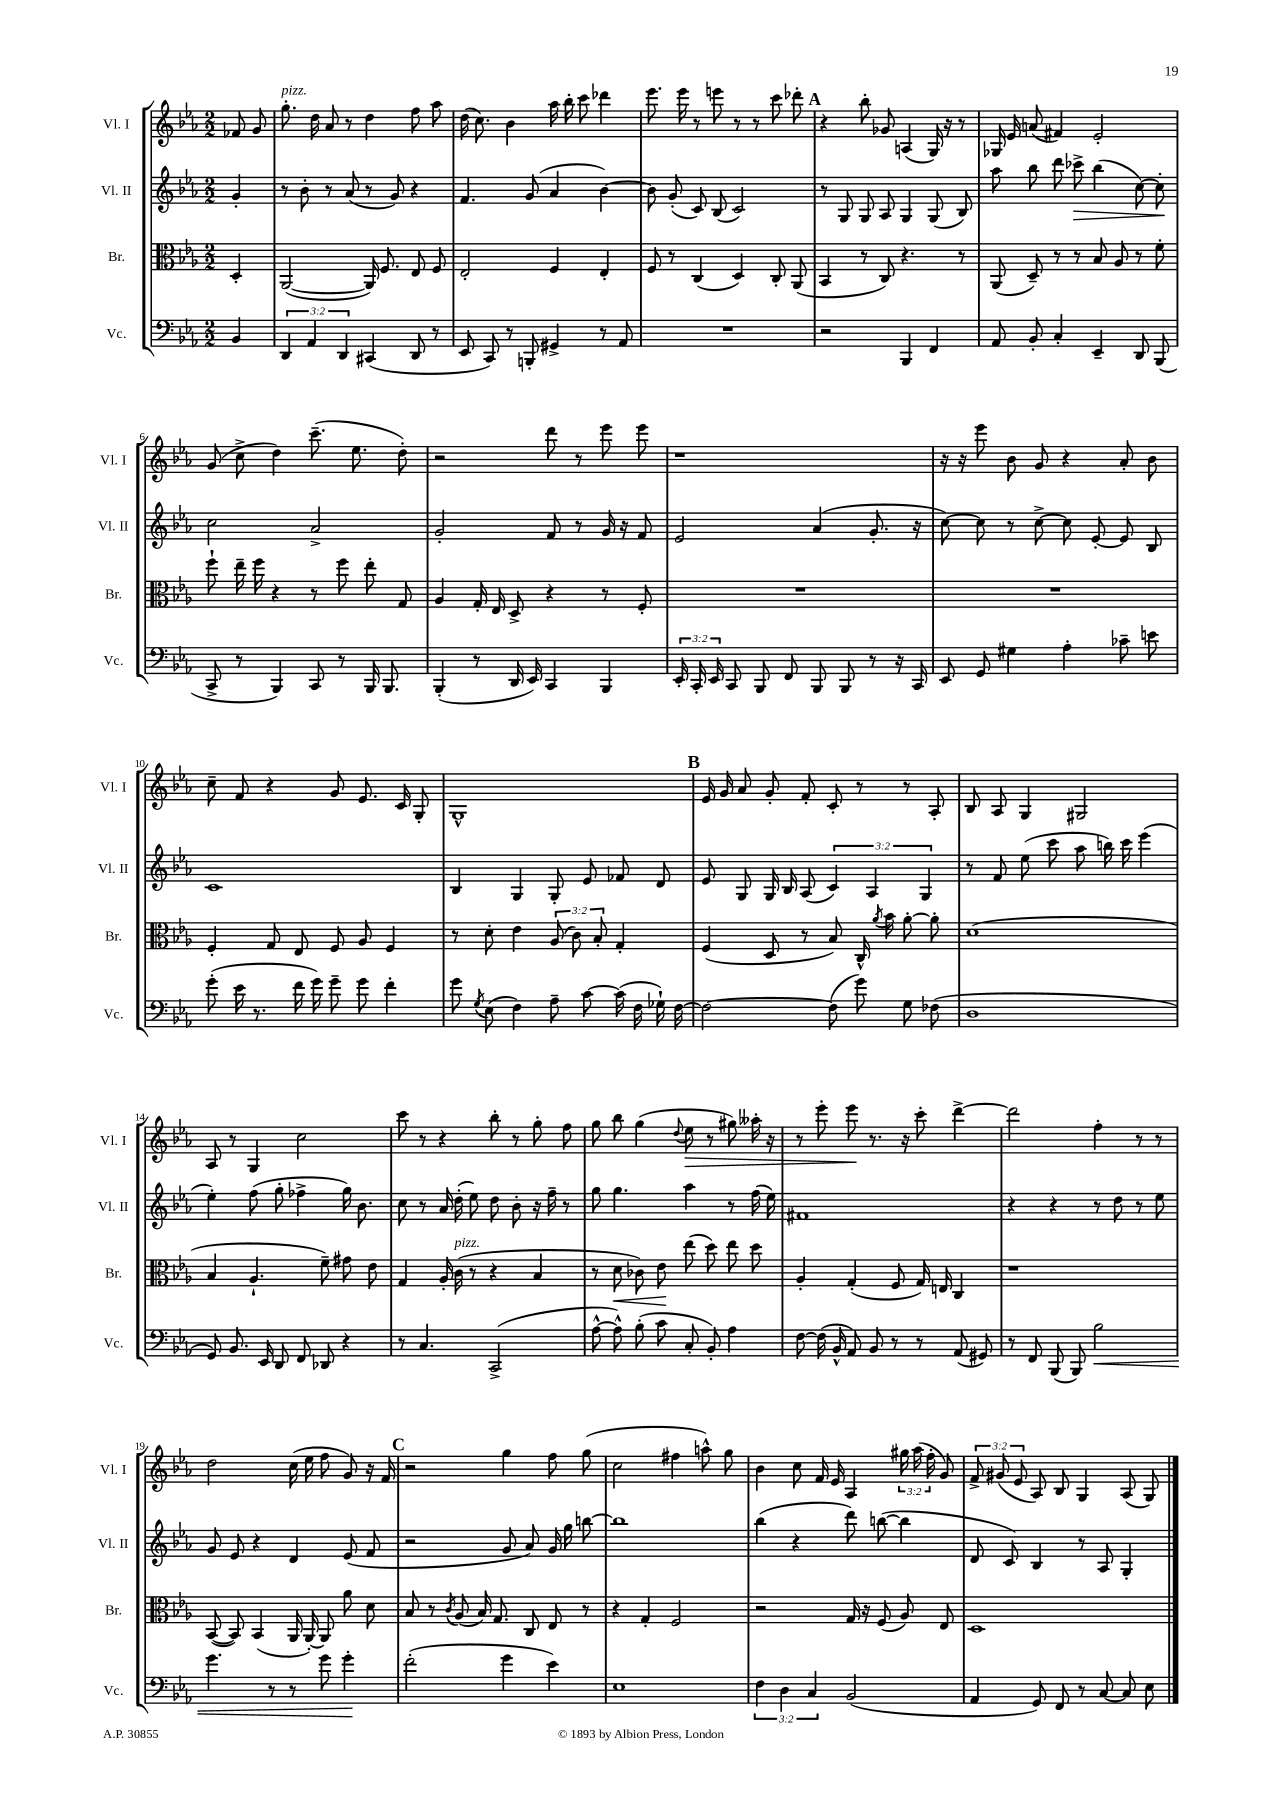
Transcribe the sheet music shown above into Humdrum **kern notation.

**kern	**dynam	**kern	**dynam	**kern	**dynam	**kern	**dynam
*part4	*part4	*part3	*part3	*part2	*part2	*part1	*part1
*staff4	*staff4	*staff3	*staff3	*staff2	*staff2	*staff1	*staff1
*I"Vc.	*	*I"Br.	*	*I"Vl. II	*	*I"Vl. I	*
*I'Vc.	*	*I'Br.	*	*I'Vl. II	*	*I'Vl. I	*
*clefF4	*	*clefC3	*	*clefG2	*	*clefG2	*
*k[b-e-a-]	*	*k[b-e-a-]	*	*k[b-e-a-]	*	*k[b-e-a-]	*
*M2/2	*	*M2/2	*	*M2/2	*	*M2/2	*
=	=	=	=	=	=	=	=
4BB-/	.	4D'/	.	4g'/	.	8f-X/	.
.	.	.	.	.	.	8g/	.
=1	=1	=1	=1	=1	=1	=1	=1
!	!	!	!	!	!	!LO:TX:a:i:t=pizz.	!
6DD/	.	([2AA-/	.	8r	.	8.gg'\	.
.	.	.	.	8b-'\	.	.	.
6AA-/	.	.	.	.	.	.	.
.	.	.	.	.	.	16dd\	.
.	.	.	.	8r	.	8a-/	.
6DD/	.	.	.	.	.	.	.
.	.	.	.	(8a-/	.	8r	.
(4CC#X/	.	16AA-/])	.	8r	.	4dd\	.
.	.	8.F/	.	.	.	.	.
.	.	.	.	8g/)	.	.	.
8DD/	.	8E-/	.	4r	.	8ff\	.
8r	.	8F/	.	.	.	8aa-\	.
=2	=2	=2	=2	=2	=2	=2	=2
8EE-/	.	2E-'/	.	4.f/	.	(16dd\	.
.	.	.	.	.	.	8.cc\)	.
8CC/)	.	.	.	.	.	.	.
8r	.	.	.	.	.	4b-\	.
8BBBn'/	.	.	.	(8g/	.	.	.
4GG#X^/	.	4F/	.	4a-/	.	16aa-\	.
.	.	.	.	.	.	16bb-'\	.
.	.	.	.	.	.	8ccc\	.
8r	.	4E-'/	.	[4b-\)	.	4ddd-X\	.
8AA-/	.	.	.	.	.	.	.
=3	=3	=3	=3	=3	=3	=3	=3
1r	.	8F/	.	8b-\]	.	8.eee-\	.
.	.	8r	.	(8g'/	.	.	.
.	.	.	.	.	.	16eee-\	.
.	.	(4C/	.	8c/)	.	8r	.
.	.	.	.	(8B-/	.	8eeen\	.
.	.	4D/)	.	2c/)	.	8r	.
.	.	.	.	.	.	8r	.
.	.	8C'/	.	.	.	8ccc\	.
.	.	(8AA-/	.	.	.	8ddd-X'\	.
!!LO:REH:place=s1:t=A
=4	=4	=4	=4	=4	=4	=4	=4
2r	.	4BB-/	.	8r	.	4r	.
.	.	.	.	8G/	.	.	.
.	.	8r	.	8G/	.	8bb-'\	.
.	.	8C/)	.	8A-/	.	8g-X/	.
4BBB-/	.	4.r	.	4G/	.	(4An/	.
4FF/	.	.	.	(8G/	.	16G/)	.
.	.	.	.	.	.	16r	.
.	.	8r	.	8B-/)	.	8r	.
=5	=5	=5	=5	=5	=5	=5	=5
8AA-/	.	(8AA-/	.	8aa-\	.	16G-X/	.
.	.	.	.	.	.	16e-/	.
8BB-'/	.	8D~/)	.	8bb-\	.	(8an/	.
4C'/	.	8r	.	8ddd\	.	4f#X/)	.
!	!	!	!	!	!LO:HP:b	!	!
.	.	8r	.	8ccc-X^\	>	.	.
4EE-~/	.	8B-/	.	(4bb-\	.	2e-'/	.
.	.	8A-/	.	.	.	.	.
8DD/	.	8r	.	[8cc\)	.	.	.
(8BBB-/	.	8f'\	.	8cc'\]	.	.	.
.	.	.	.	.	]	.	.
!!LO:LB:g=z
=6	=6	=6	=6	=6	=6	=6	=6
8CC^/	.	8ff`\	.	2cc\	.	(8g/	.
8r	.	16ee-~\	.	.	.	8cc^\	.
.	.	16ff\	.	.	.	.	.
4BBB-/)	.	4r	.	.	.	4dd\)	.
8CC/	.	8r	.	2a-^/	.	(8.ccc~\	.
8r	.	8ff\	.	.	.	.	.
.	.	.	.	.	.	8.ee-\	.
16BBB-/	.	8ee-'\	.	.	.	.	.
8.BBB-/	.	.	.	.	.	.	.
.	.	8G/	.	.	.	8dd'\)	.
=7	=7	=7	=7	=7	=7	=7	=7
(4BBB-'/	.	4A-/	.	2g'/	.	2r	.
8r	.	16G'/	.	.	.	.	.
.	.	16E-/	.	.	.	.	.
16DD/	.	8D^/	.	.	.	.	.
16EE-/)	.	.	.	.	.	.	.
4CC/	.	4r	.	8f/	.	8ddd\	.
.	.	.	.	8r	.	8r	.
4BBB-/	.	8r	.	16g/	.	8eee-\	.
.	.	.	.	16r	.	.	.
.	.	8F'/	.	8f/	.	8eee-\	.
=8	=8	=8	=8	=8	=8	=8	=8
24EE-'/	.	1r	.	2e-/	.	1r	.
24CC'/	.	.	.	.	.	.	.
24EE-/	.	.	.	.	.	.	.
8CC/	.	.	.	.	.	.	.
8BBB-/	.	.	.	.	.	.	.
8FF/	.	.	.	.	.	.	.
8BBB-/	.	.	.	(4a-/	.	.	.
8BBB-/	.	.	.	.	.	.	.
8r	.	.	.	8.g'/	.	.	.
16r	.	.	.	.	.	.	.
16CC/	.	.	.	16r	.	.	.
=9	=9	=9	=9	=9	=9	=9	=9
8EE-/	.	1r	.	[8cc\)	.	16r	.
.	.	.	.	.	.	16r	.
8GG/	.	.	.	8cc\]	.	8eee-\	.
4G#X\	.	.	.	8r	.	8b-\	.
.	.	.	.	[8cc^\	.	8g/	.
4A-'\	.	.	.	8cc\]	.	4r	.
.	.	.	.	[8e-'/	.	.	.
8c-X~\	.	.	.	8e-/]	.	8a-'/	.
8en\	.	.	.	8B-/	.	8b-\	.
!!LO:LB:g=z
=10	=10	=10	=10	=10	=10	=10	=10
(8g'\	.	4F'/	.	1c	.	8cc~\	.
16e-\	.	.	.	.	.	8f/	.
8.r	.	.	.	.	.	.	.
.	.	8G/	.	.	.	4r	.
16f\	.	8E-/	.	.	.	.	.
16g\)	.	.	.	.	.	.	.
8g~\	.	8F/	.	.	.	8g/	.
8g\	.	8A-/	.	.	.	8.e-/	.
4f'\	.	4F/	.	.	.	.	.
.	.	.	.	.	.	16c/	.
.	.	.	.	.	.	8G'/	.
=11	=11	=11	=11	=11	=11	=11	=11
8g\	.	8r	.	4B-/	.	1G^^	.
8qG/	.	.	.	.	.	.	.
(8E-\	.	8d'\	.	.	.	.	.
4F\)	.	4e-\	.	4G/	.	.	.
8A-~\	.	(12A-/	.	8G'/	.	.	.
.	.	12c\)	.	.	.	.	.
[8c\	.	.	.	8e-/	.	.	.
.	.	12B-'/	.	.	.	.	.
(16c\]	.	4G'/	.	8f-X/	.	.	.
16F\	.	.	.	.	.	.	.
16G-X`\)	.	.	.	8d/	.	.	.
[16F\	.	.	.	.	.	.	.
!!LO:REH:place=s1:t=B
=12	=12	=12	=12	=12	=12	=12	=12
2F\_	.	(4F/	.	8e-/	.	16e-/	.
.	.	.	.	.	.	16g/	.
.	.	.	.	8G/	.	8a-/	.
.	.	8D/	.	16G/	.	8g'/	.
.	.	.	.	16B-/	.	.	.
.	.	8r	.	(8A-/	.	8f'/	.
(8F\]	.	8B-/)	.	6c/)	.	8c'/	.
8g\)	.	16C^^/	.	.	.	8r	.
.	.	.	.	6A-/	.	.	.
.	.	8qa-/	.	.	.	.	.
.	.	16b-\	.	.	.	.	.
8G\	.	[8a-'\	.	.	.	8r	.
.	.	.	.	6G/	.	.	.
(8F-X\	.	8a-'\]	.	.	.	8A-'/	.
=13	=13	=13	=13	=13	=13	=13	=13
1D	.	(1d	.	8r	.	8B-/	.
.	.	.	.	8f/	.	8A-/	.
.	.	.	.	(8ee-\	.	4G/	.
.	.	.	.	8ccc\	.	.	.
.	.	.	.	8aa-\	.	2G#X/	.
.	.	.	.	16bbn\)	.	.	.
.	.	.	.	16ccc\	.	.	.
.	.	.	.	(4eee-\	.	.	.
!!LO:LB:g=z
=14	=14	=14	=14	=14	=14	=14	=14
8GG/)	.	4B-/	.	4ee-'\)	.	8A-/	.
8.BB-/	.	.	.	.	.	8r	.
.	.	4.A-`/	.	(8ff\	.	4G/	.
16EE-/	.	.	.	.	.	.	.
8DD/	.	.	.	8gg'\	.	.	.
8FF/	.	.	.	4ff-X^\	.	2cc\	.
8DD-X/	.	8f~\)	.	.	.	.	.
4r	.	8g#X\	.	16gg\)	.	.	.
.	.	.	.	8.b-\	.	.	.
.	.	8e-\	.	.	.	.	.
=15	=15	=15	=15	=15	=15	=15	=15
8r	.	4G/	.	8cc\	.	8ccc\	.
4.C/	.	.	.	8r	.	8r	.
.	.	16A-'/	.	16a-/	.	4r	.
!	!	!LO:TX:a:i:t=pizz.	!	!	!	!	!
.	.	(16c\	.	(16dd'\	.	.	.
.	.	8r	.	8ee-\)	.	.	.
(2CC^/	.	4r	.	8dd\	.	8bb-'\	.
.	.	.	.	8b-'\	.	8r	.
.	.	4B-/	.	16r	.	8gg'\	.
.	.	.	.	16ff~\	.	.	.
.	.	.	.	8r	.	8ff\	.
=16	=16	=16	=16	=16	=16	=16	=16
[8A-^^\	.	8r	.	8gg\	.	8gg\	.
!	!	!	!LO:HP:b	!	!	!	!
8A-^^\])	.	8d\	<	4.gg\	.	8bb-\	.
(8B-'\	.	8c-X\)	.	.	.	(4gg\	.
8c\	.	8e-\	.	.	.	.	.
.	.	.	.	.	.	8qqdd/	.
!	!	!	!	!	!	!	!LO:HP:b
8C'/	.	(8ee-\	[	4aa-\	.	8ee-\	>
8BB-'/)	.	8dd\)	.	.	.	8r	.
4A-\	.	8ee-\	.	8r	.	8gg#X\)	.
.	.	8dd\	.	(16ff\	.	16aa--X'\	.
.	.	.	.	16ee-\)	.	16r	.
=17	=17	=17	=17	=17	=17	=17	=17
[8F\	.	4A-'/	.	1f#X	.	8r	.
(16F\]	.	.	.	.	.	8eee-'\	.
16BB-^^/	.	.	.	.	.	.	.
8AA-/)	.	(4G'/	.	.	.	8eee-\	.
8BB-/	.	.	.	.	.	8.r	]
8r	.	8F/	.	.	.	.	.
.	.	.	.	.	.	16r	.
8r	.	16G/)	.	.	.	8ccc'\	.
.	.	16En/	.	.	.	.	.
(8AA-/	.	4C/	.	.	.	[4ddd^\	.
8GG#X/)	.	.	.	.	.	.	.
=18	=18	=18	=18	=18	=18	=18	=18
8r	.	1r	.	4r	.	2ddd\]	.
8FF/	.	.	.	.	.	.	.
(8BBB-/	.	.	.	4r	.	.	.
8BBB-/)	.	.	.	.	.	.	.
!	!LO:HP:b	!	!	!	!	!	!
2B-\	<	.	.	8r	.	4ff'\	.
.	.	.	.	8dd\	.	.	.
.	.	.	.	8r	.	8r	.
.	.	.	.	8ee-\	.	8r	.
!!LO:LB:g=z
=19	=19	=19	=19	=19	=19	=19	=19
4.g\	.	([8BB-/	.	8g/	.	2dd\	.
.	.	8BB-/])	.	8e-/	.	.	.
.	.	(4BB-/	.	4r	.	.	.
8r	.	.	.	.	.	.	.
8r	.	16AA-/	.	4d/	.	(16cc\	.
.	.	[16AA-'/)	.	.	.	16ee-\	.
8g\	.	8AA-/]	.	.	.	8ff\	.
4g'\	.	8a-\	.	(8e-/	.	8g/)	.
.	.	8d\	.	8f/	.	16r	.
.	.	.	.	.	.	16f/	.
.	[	.	.	.	.	.	.
!!LO:REH:place=s1:t=C
=20	=20	=20	=20	=20	=20	=20	=20
(2f'\	.	8B-/	.	2r	.	2r	.
.	.	8r	.	.	.	.	.
.	.	8qc/	.	.	.	.	.
.	.	(8A-/	.	.	.	.	.
.	.	16B-/)	.	.	.	.	.
.	.	8.G/	.	.	.	.	.
4g\	.	.	.	8g/	.	4gg\	.
.	.	8C/	.	8a-/)	.	.	.
4e-\)	.	8E-/	.	16g/	.	8ff\	.
.	.	.	.	16gg\	.	.	.
.	.	8r	.	[8bbn\	.	(8gg\	.
=21	=21	=21	=21	=21	=21	=21	=21
1E-	.	4r	.	1bb]	.	2cc\	.
.	.	4G'/	.	.	.	.	.
.	.	2F/	.	.	.	4ff#X\	.
.	.	.	.	.	.	8aan^^\)	.
.	.	.	.	.	.	8gg\	.
=22	=22	=22	=22	=22	=22	=22	=22
6F\	.	2r	.	(4bb-\	.	4b-\	.
6D\	.	.	.	.	.	.	.
.	.	.	.	4r	.	8cc\	.
6C/	.	.	.	.	.	.	.
.	.	.	.	.	.	16f/	.
.	.	.	.	.	.	16e-/	.
(2BB-/	.	16G/	.	8ddd\)	.	4A-/	.
.	.	16r	.	.	.	.	.
.	.	(8F/	.	([8bbn\	.	.	.
.	.	8A-/)	.	4bb\]	.	24gg#X\	.
.	.	.	.	.	.	(24aa-\	.
.	.	.	.	.	.	24ff'\	.
.	.	8E-/	.	.	.	8g/)	.
=23	=23	=23	=23	=23	=23	=23	=23
4AA-/	.	1D	.	8d/	.	12f^/	.
.	.	.	.	.	.	(12g#X/	.
.	.	.	.	8c/)	.	.	.
.	.	.	.	.	.	12e-/	.
8GG/)	.	.	.	4B-/	.	8A-/)	.
8FF/	.	.	.	.	.	8B-/	.
8r	.	.	.	8r	.	4G/	.
[8C/	.	.	.	8A-/	.	.	.
8C/]	.	.	.	4G'/	.	(8A-/	.
8E-\	.	.	.	.	.	8G/)	.
==	==	==	==	==	==	==	==
*-	*-	*-	*-	*-	*-	*-	*-
